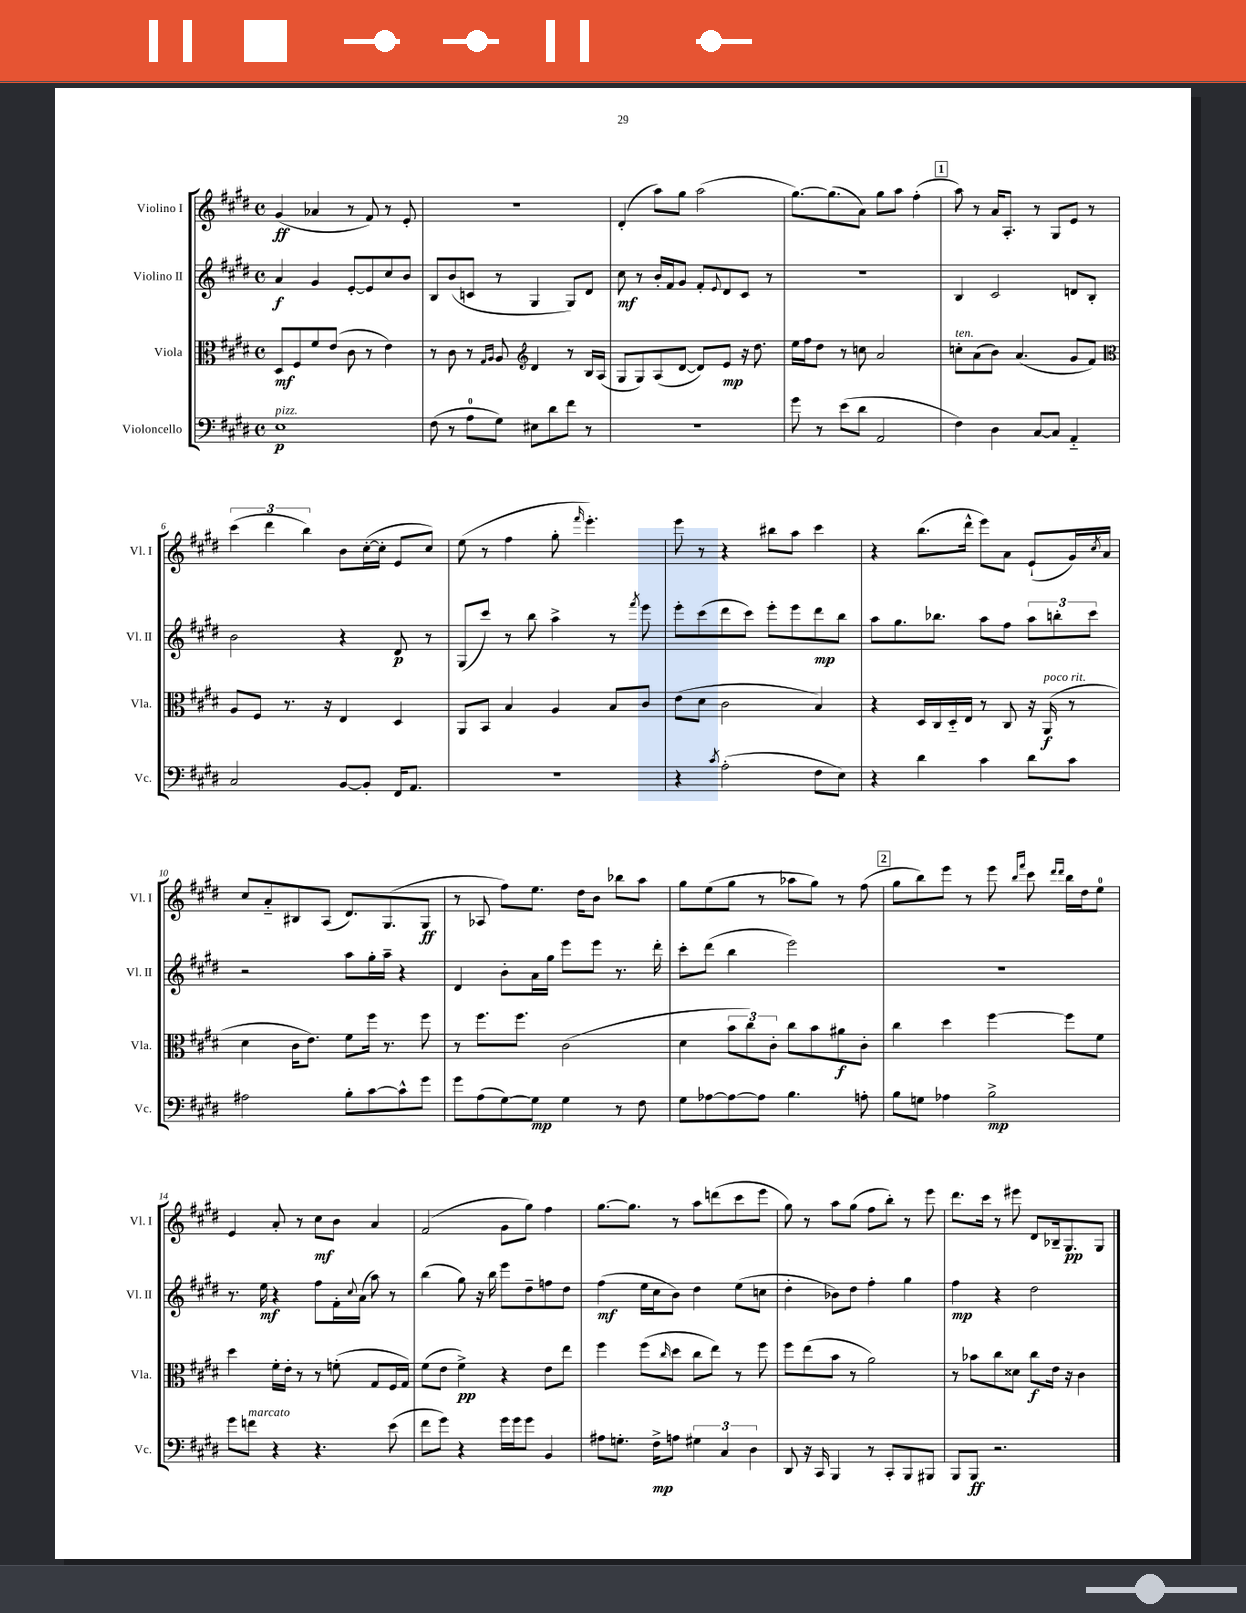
<<
\new StaffGroup <<
\new Staff = "s0" \with { instrumentName = "Violino I" shortInstrumentName = "Vl. I" } {
    \clef treble \key e \major \defaultTimeSignature \time 4/4
    gis'4\ff( aes'4 r8 fis'8) r8 e'8-. |
    R1 |
    dis'4-.( a''8) gis''8 a''2( |
    gis''8.~) gis''8.( a'8) gis''8 a''8 fis''4-.( |
    \mark \markup { \box "1" } a''8) r8 a'16 a8.-. r8 gis8 e'8 r8 |
    \tuplet 3/2 { cis'''4( dis'''4 b''4) } b'8 cis''16~-.( cis''16-. e'8 cis''8) |
    e''8( r8 fis''4 gis''8-. \grace { fis'''16 } e'''4.-.) |
    e'''8 r8 r4 bis''8 a''8 cis'''4 |
    r4 b''8.( dis'''16-^ e'''8) a'8 e'8-!( gis'16) \acciaccatura { cis''8 } a'16 |
    cis''8 a'8-_ bis8 a8( dis'8.) gis8.( gis8\ff |
    r8 aes8 fis''8) e''8. dis''16 b'8 bes''8 a''8 |
    gis''8 e''8( gis''8 r8 aes''8 gis''8) r8 fis''8( |
    \mark \markup { \box "2" } gis''8 b''8) e'''8 r8 e'''8 \grace { b''16 fis'''16 } cis'''8 \grace { dis'''16 dis'''16 } b''16 dis''16 e''8-0 |
    e'4 a'8-. r8 cis''8\mf b'8 a'4 |
    fis'2( gis'8 gis''8) fis''4 |
    gis''8.~ gis''8. r8 a''8 d'''8( cis'''8 e'''8 |
    gis''8) r8 a''8 gis''8( fis''8 b''8-.) r8 e'''8 |
    dis'''8. cis'''16 r8 eis'''8 dis'8 bes16-- gis8.\pp gis8 \bar "|." |
}
\new Staff = "s1" \with { instrumentName = "Violino II" shortInstrumentName = "Vl. II" } {
    \clef treble \key e \major \defaultTimeSignature \time 4/4
    a'4\f gis'4 e'8~-. e'8 cis''8 b'8 |
    b8 b'8( c'8 r8 gis4 gis8) dis'8 |
    cis''8\mf r8 b'16-. fis'16 gis'8 fis'8-. \appoggiatura { e'8 } dis'8 cis'8 r8 |
    R1 |
    \mark \markup { \box "1" } b4 cis'2 d'8 b8-. |
    b'2 r4 dis'8\p r8 |
    gis8( cis'''8) r8 b''8 a''4-> r8 \acciaccatura { fis'''8 } e'''8 |
    e'''8-. cis'''8( dis'''8 cis'''8) e'''8-. e'''8 dis'''8\mp b''8 |
    a''8 gis''8. bes''8. a''8 fis''8 \tuplet 3/2 { a''8 b''8-. cis'''8 } |
    r2 a''8 gis''16-. a''16-- r4 |
    dis'4 b'8-. a'16 gis''16 e'''8 e'''8 r8. dis'''16-. |
    cis'''8-. dis'''8( b''4 e'''2) |
    \mark \markup { \box "2" } R1 |
    r8. e''16\mf r4 fis''8 fis'16-. \appoggiatura { cis''8 } a'16( a''8) r8 |
    b''4( gis''8) r16 b''16 e'''8 dis''8-- f''8 dis''8 |
    fis''4\mf( e''16 cis''16 b'8) dis''4 e''8( c''8 |
    dis''4-. bes'8) dis''8 fis''4-. gis''4 |
    fis''4\mp r4 dis''2 \bar "|." |
}
\new Staff = "s2" \with { instrumentName = "Viola" shortInstrumentName = "Vla." } {
    \clef alto \key e \major \defaultTimeSignature \time 4/4
    dis8\mf fis8 fis'8 e'8( cis'8 r8 e'4) |
    r8 cis'8 r8 \grace { gis16 a16 } a8 \clef treble dis'4 r8 b16 a16( |
    gis8 gis8) a8( dis'8~ dis'8) e'8\mp r16 dis''8. |
    e''16 fis''16 dis''8 r8 c''8 a'2 |
    \mark \markup { \box "1" } c''8-.^\markup { \italic "ten." } a'8( b'8) a'4.( gis'8 fis'8) |
    \clef alto a8 fis8 r8. r16 e4 dis4 |
    a,8 b,8 b4 a4 b8 cis'8 |
    e'8( dis'8 cis'2 b4) |
    r4 dis16 cis16 dis16-_ e16 r8 cis8 r16 a,16\f^\markup { \italic "poco rit." }( r8 |
    dis'4 cis'16 e'8.) fis'8 fis''16 r8. fis''8 |
    r8 fis''8. fis''8. cis'2( |
    dis'4 \tuplet 3/2 { b'8 cis''8) cis'8-. } cis''8 b'8 ais'8\f cis'8-. |
    \mark \markup { \box "2" } cis''4 dis''4 fis''4~ fis''8 fis'8 |
    dis''4 fis'16-. e'16-. r8 r8 f'8-.( gis8 fis16 gis16) |
    fis'8( e'8 fis'4->\pp) r4 e'8 e''8 |
    fis''4 fis''8( \grace { cis''16 } dis''8 cis''8 e''8) r8 fis''8 |
    fis''8 e''8( b'8 r8 a'2) |
    r8 bes'8 cis''8 disis'8 cis''8\f e'16 r16 cis'4 \bar "|." |
}
\new Staff = "s3" \with { instrumentName = "Violoncello" shortInstrumentName = "Vc." } {
    \clef bass \key e \major \defaultTimeSignature \time 4/4
    e1\p^\markup { \italic "pizz." } |
    fis8( r8 a8-0 gis8) eis8 dis'8 fis'8 r8 |
    R1 |
    gis'8 r8 e'8( dis'8 a,2 |
    \mark \markup { \box "1" } fis4) dis4 cis8~ cis8 a,4-_ |
    cis2 b,8~ b,8-. fis,16 a,8. |
    R1 |
    r4 \acciaccatura { cis'8 } a2-.( fis8 e8) |
    r4 dis'4 cis'4 dis'8 cis'8 |
    ais2 b8-. cis'8~ cis'8-^ gis'8 |
    gis'8 a8( gis8~) gis8\mp gis4 r8 fis8 |
    gis8 aes8~ aes8~ aes8 b4. a8-. |
    \mark \markup { \box "2" } b8 g8 aes4 b2->\mp |
    gis'8 f'8^\markup { \italic "marcato" } r4 r4. e'8( |
    fis'8 gis'8) r4 gis'16 gis'16 gis'8 b,4 |
    ais8 g8.-. fis16->\mp a8 \tuplet 3/2 { gis4 cis4 dis4 } |
    dis,8 r16 cis,16 b,,4 r8 cis,8-. b,,8 bis,,8 |
    b,,8 b,,8\ff r2. \bar "|." |
}
>>
>>
